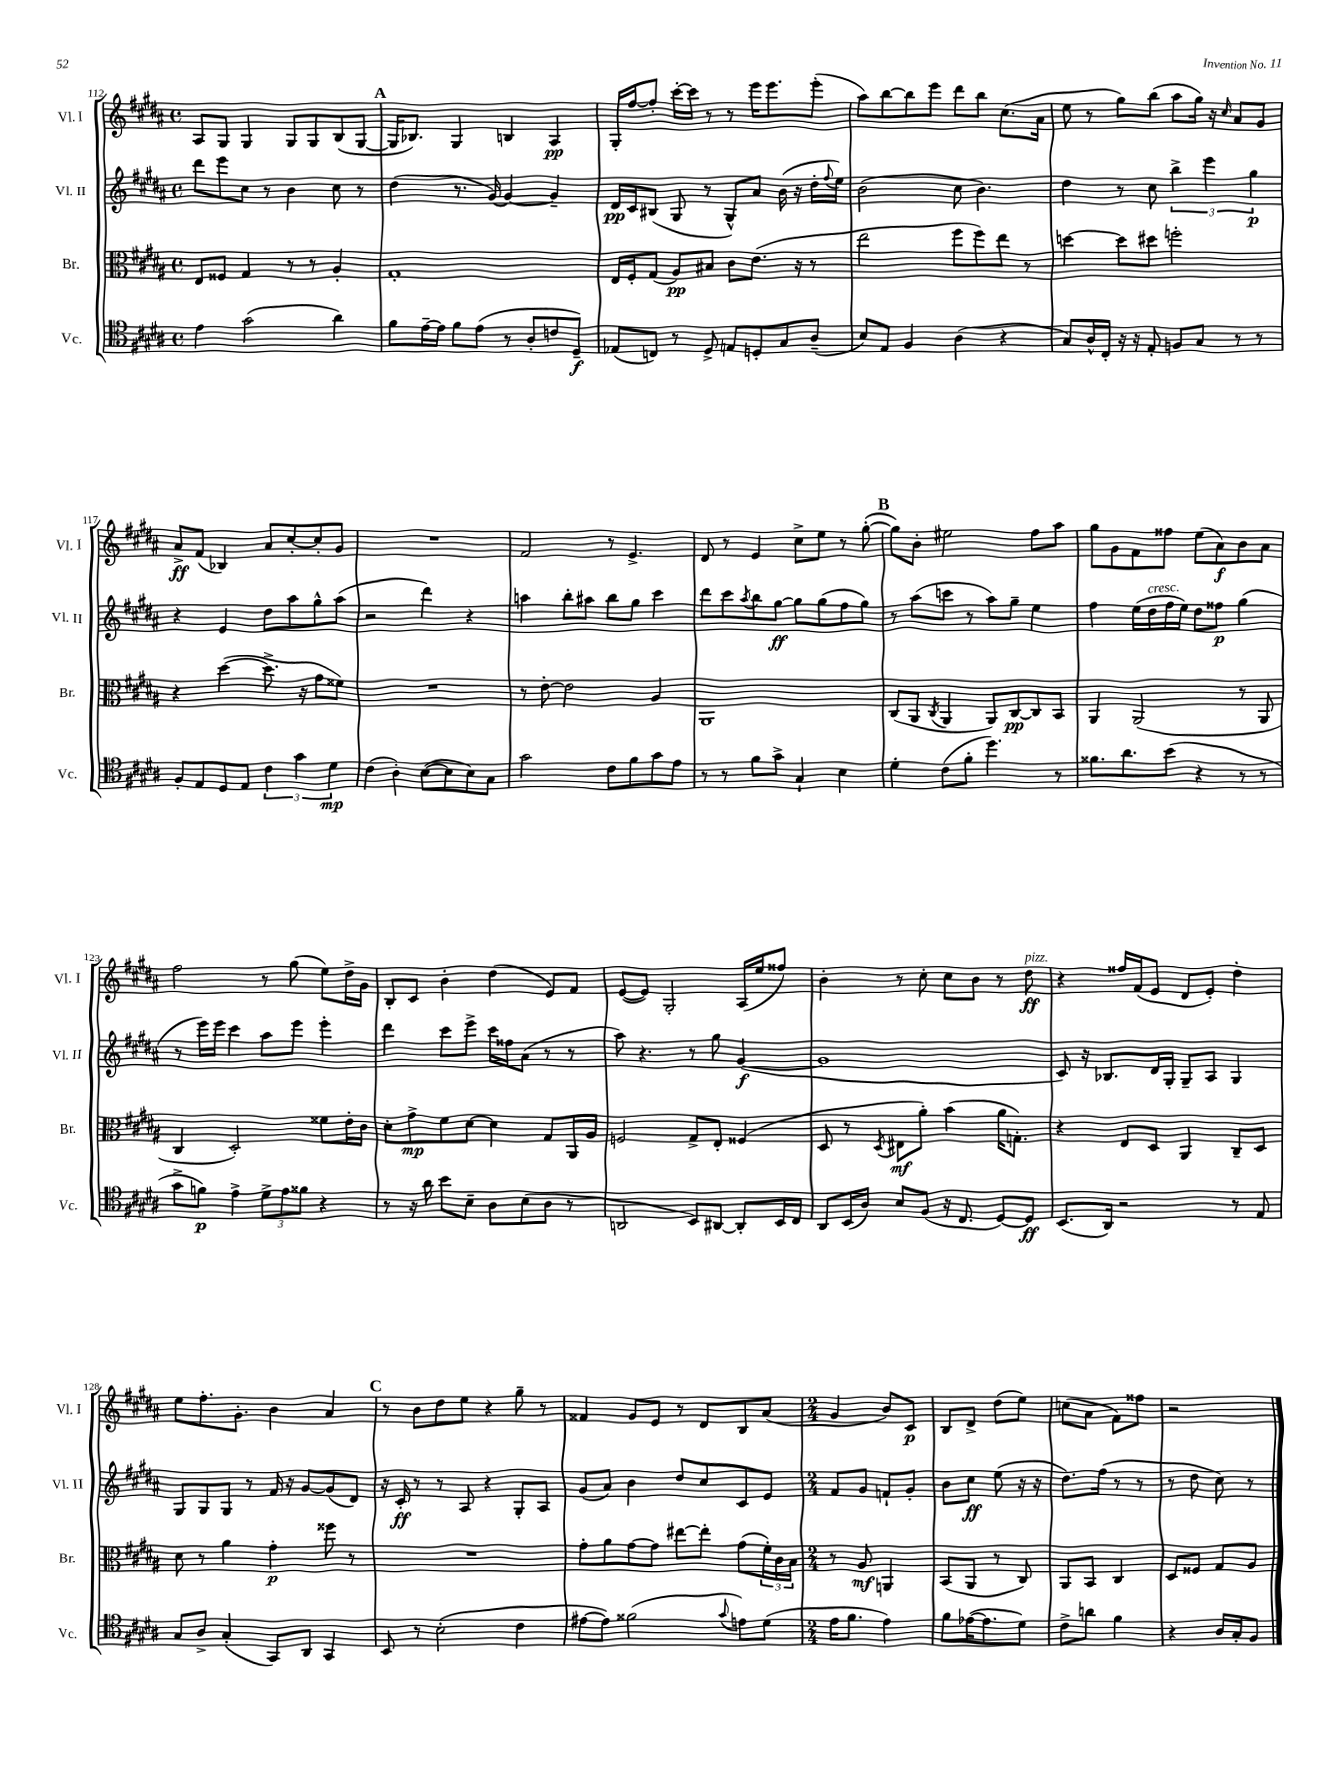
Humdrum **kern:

**kern	**kern	**kern	**kern
*staff4	*staff3	*staff2	*staff1
*clefC4	*clefC3	*clefG2	*clefG2
*k[f#c#g#d#a#]	*k[f#c#g#d#a#]	*k[f#c#g#d#a#]	*k[f#c#g#d#a#]
*M4/4	*M4/4	*M4/4	*M4/4
*met(c)	*met(c)	*met(c)	*met(c)
4e	8E	8ddd#	8A#
.	8F##	8eee	8G#
(2g#	4G#	8cc#	4G#
.	.	8r	.
.	8r	4b	8G#
.	8r	.	8G#
4a#)	4A#'	8cc#	(8B
.	.	8r	[8G#
=	=	=	=
8f#	1G#'	(4dd#	16G#]
.	.	.	8.B-)
[16e~	.	.	.
16e]	.	.	.
8f#	.	8.r	4G#
(8e	.	.	.
.	.	[16g#)	.
8r	.	4g#_	4B
8A#'	.	.	.
8c	.	4g#~]	4A#
8D#~)	.	.	.
=	=	=	=
(8E-	16E	16d#	16G#'
.	16F#'	16c#	[16ff#
8C)	(8G#	(8B#	8ff#']
8r	8A#)	8G#	[16ccc#'
.	.	.	16ccc#]
8D#^	8B#	8r	8r
8E	8c#	8G#^^)	8r
8D'	(8.e	8a#	16eee
.	.	.	8.eee
8G#	.	(16b	.
.	16r	16r	.
(8A#~	8r	16dd#'	(8eee'
.	.	8qqff#	.
.	.	16ee)	.
=	=	=	=
8B)	2ee	(2b	8aa#)
8E	.	.	[8bb
4F#	.	.	8bb]
.	.	.	8eee
(4A#	8ff#	8cc#	8ddd#
.	8ff#)	4.b)	8bb
4r	8ee	.	(8.cc#
.	8r	.	.
.	.	.	16a#
=	=	=	=
8G#)	[4dd	4dd#	8ee
16A#^^	.	.	8r
16C#'	.	.	.
16r	8dd]	8r	8gg#)
16r	.	.	.
8E'	8dd#	8cc#	(8bb
8F	2ff'	6bb^	8aa#
8G#	.	.	16gg#)
.	.	6eee	.
.	.	.	16r
.	.	.	16qqcc#
8r	.	.	8a#
.	.	6gg#	.
8r	.	.	8g#
=	=	=	=
8F#'	4r	4r	8a#^
8E	.	.	(8f#
8D#	([4dd#	4e	4B-)
8E	.	.	.
6c#	8.dd#^]	8dd#	8a#
.	.	8aa#	[8cc#'
6g#	.	.	.
.	16r	.	.
.	8g#	8gg#^^	8cc#']
6d#	.	.	.
.	8f##)	(8aa#	8g#
=	=	=	=
(4c#	1r	2r	1r
4A#')	.	.	.
([8B	.	4ddd#)	.
8B]	.	.	.
8B)	.	4r	.
8G#	.	.	.
=	=	=	=
2g#	8r	4aa	2f#
.	[8e'	.	.
.	2e]	8bb'	.
.	.	8aa#	.
8c#	.	8bb	8r
8f#	.	8gg#	4.e^
8g#	4A#	4ccc#	.
8e	.	.	.
=	=	=	=
8r	1AA#	8ddd#	8d#
8r	.	8ccc#	8r
.	.	8qaa#	.
8f#	.	8bb	4e
8g#^	.	[8gg#	.
4G#`	.	8gg#]	8cc#^
.	.	(8gg#	8ee
4B	.	8ff#	8r
.	.	8gg#)	([8gg#'
=	=	=	=
4d#'	(8C#	8r	8gg#])
.	8AA#	(8aa#	8b'
.	8qC#	.	.
(8c#	4AA#	8ccc	2ee#
8f#'	.	8r	.
4.dd#)	8AA#)	8aa#)	.
.	[8C#	8gg#~	.
.	8C#]	4ee	8ff#
8r	8BB	.	8aa#
=	=	=	=
8.f##	4AA#	4ff#	8gg#
.	.	.	8g#
8.a#	.	.	.
.	(2AA#	(16ee	8f#
.	.	16dd#	.
(8b	.	16ff#	8ff##
.	.	16ee)	.
4r	.	8dd#	(8ee
.	.	8ff##	8a#)
8r	8r	(4gg#	8b
8r	8AA#	.	8a#
=	=	=	=
8g#^	4C#	8r	2ff#
8f)	.	16eee)	.
.	.	16eee	.
4e^	2D#')	4ccc#	.
12d#^	.	8aa#	8r
12e	.	.	.
.	.	8eee	(8gg#
12f##	.	.	.
4r	8f##	4eee'	8ee)
.	16e'	.	16dd#^
.	16c#	.	16g#
=	=	=	=
8r	8d#'	4ddd#	8B'
16r	8g#^	.	8c#
16a#	.	.	.
8b	8f#	8ccc#	4b'
8B~	[8d#	8eee^	.
8A#	4d#]	16ccc#	(4dd#
.	.	16ff##	.
(8B	.	(8a#	.
8A#	8G#	8r	8e)
8r	16AA#	8r	8f#
.	16A#	.	.
=	=	=	=
2AA	2F	8aa#)	([8e
.	.	4.r	8e])
.	.	.	2G#'
8BB)	8G#^	8r	.
[8AA#	8E'	8gg#	.
8AA#']	(4F##	([4g#	(16A#
.	.	.	16ee
16BB	.	.	8ff##)
16C#	.	.	.
=	=	=	=
8AA#	8D#	1g#]	4b'
(16BB	8r	.	.
16A#)	.	.	.
.	8qD#	.	.
8B	8E#	.	8r
(8F#	8a#')	.	8cc#'
16r	(4b	.	8cc#
8.C#	.	.	.
.	.	.	8b
[8D#)	16a#	.	8r
.	8.G')	.	.
8D#]	.	.	8dd#
=	=	=	=
(8.BB	4r	8c#)	4r
.	.	16r	.
16AA#)	.	8.B-	.
2r	8E	.	16ff##
.	.	.	(16f#
.	8D#	16d#	8e
.	.	16G#'	.
.	4AA#	8G#~	8d#
.	.	8A#	8e')
8r	8C#~	4G#	4dd#'
8E	8D#	.	.
=	=	=	=
8G#	8d#	8G#	8ee
8A#^	8r	8G#	8.ff#'
(4G#'	4a#	8G#	.
.	.	.	8.g#'
.	.	8r	.
8GG#)	4g#'	16f#	4b
.	.	16r	.
8AA#	.	[8g#	.
4GG#	8ff##	(8g#]	4a#
.	8r	8d#)	.
=	=	=	=
8BB	1r	16r	8r
.	.	16c#'	.
8r	.	8r	8b
(2B'	.	8r	8dd#
.	.	8A#	8ee
.	.	4r	4r
4c#	.	8G#'	8gg#~
.	.	8A#	8r
=	=	=	=
[8e#	8g#'	(8g#	4f##
8e#])	8a#	8a#)	.
(2f##	[8g#	4b	8g#
.	8g#]	.	8e
.	[8ee#	8dd#	8r
.	8ee#']	8cc#	8d#
8qqg#	.	.	.
8e)	(8g#	8c#	8B
(8d#	24f#')	8e	(8a#
.	24c#	.	.
.	24B	.	.
=	=	=	=
*M2/4	*M2/4	*M2/4	*M2/4
16e	8r	8f#	4g#
8.f#	.	.	.
.	8A#	8g#	.
4e)	4AA	8f`	8b)
.	.	8g#'	8c#
=	=	=	=
8f#	(8BB	8b	8B
([16e-	8AA#	8cc#	8d#^
8.e-]	.	.	.
.	8r	(8ee	(8dd#
8d#)	8C#)	16r	8ee)
.	.	16r	.
=	=	=	=
8c#^	8AA#	8.dd#)	(8cc
8a	8BB	.	8a#
.	.	(16ff#	.
4f#	4C#	8r	8f#)
.	.	8r	8ff##
=	=	=	=
4r	8D#	8r	2r
.	8F##	8dd#	.
16A#	8G#	8cc#)	.
16G#'	.	.	.
8F#	8A#	8r	.
==	==	==	==
*-	*-	*-	*-
